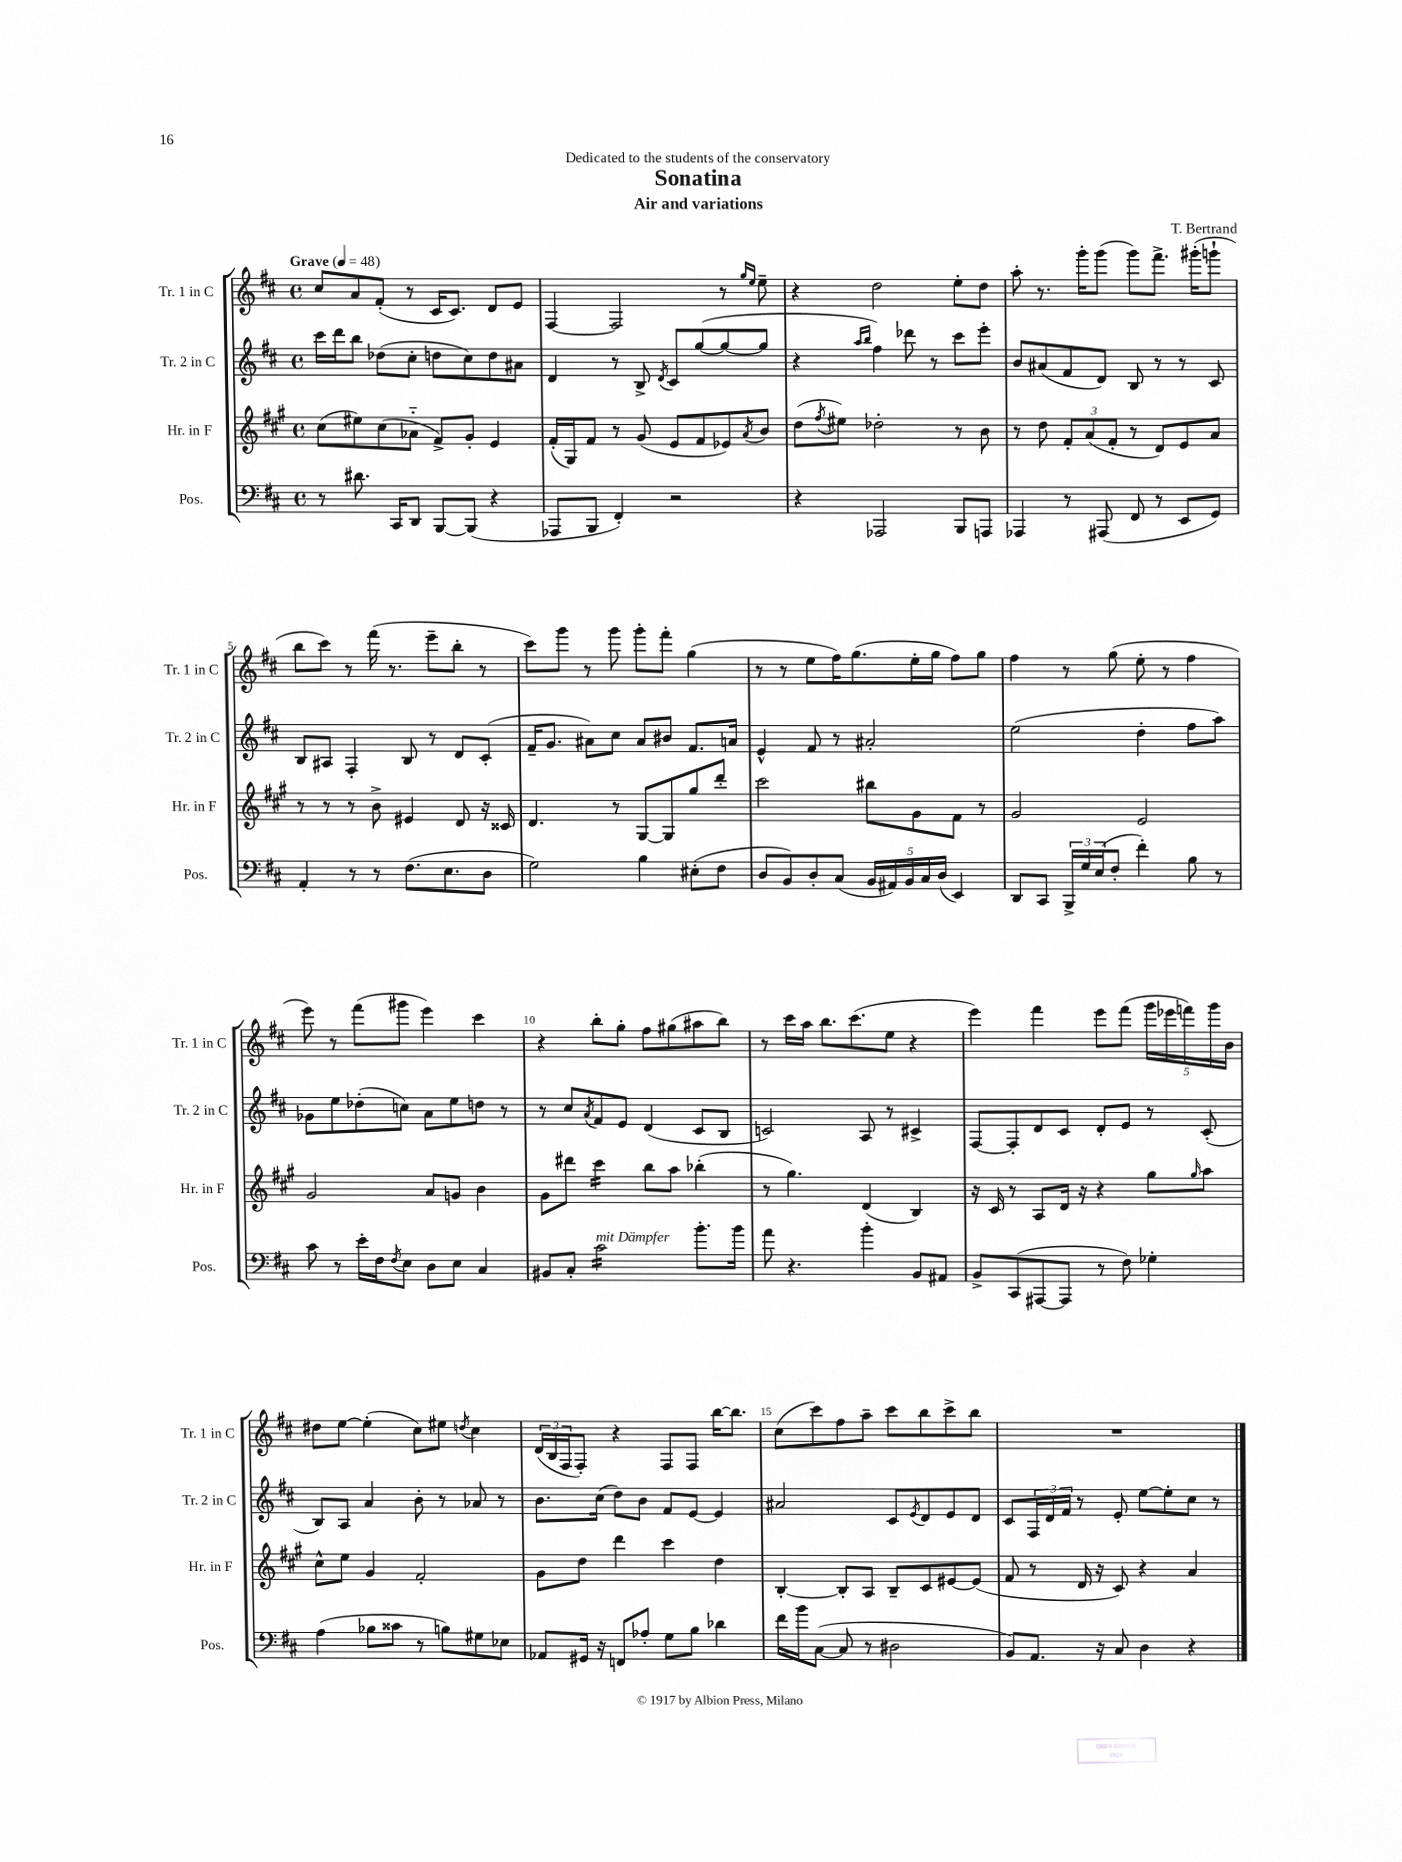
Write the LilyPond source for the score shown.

\header { title = "Sonatina" composer = "T. Bertrand" subtitle = "Air and variations" dedication = "Dedicated to the students of the conservatory" }
<<
\new StaffGroup <<
\new Staff = "s0" \with { instrumentName = "Tr. 1 in C" shortInstrumentName = "Tr. 1 in C" } {
    \clef treble \key d \major \defaultTimeSignature \time 4/4 \tempo "Grave" 4 = 48
    cis''8 a'8 fis'8-.( r8 cis'16 cis'8.) d'8 e'8 |
    fis4~ fis2 r8 \grace { g''16 e''16 } e''8-- |
    r4 d''2 e''8-. d''8 |
    a''8-. r8. g'''16-. g'''8( g'''8) fis'''8.-> gis'''16-.( g'''8-! |
    b''8 cis'''8) r8 fis'''16( r8. e'''8-- b''8-. r8 |
    cis'''8) g'''8 r8 g'''8 g'''8-. fis'''8-. g''4( |
    r8 r8 e''8 fis''16) g''8.( e''16-. g''16 fis''8) g''8 |
    fis''4 r8 g''8( e''8-. r8 fis''4 |
    e'''8) r8 fis'''8( gis'''8 e'''4) cis'''4 |
    r4 b''8-. g''8-. fis''8 gis''8( ais''8 b''8) |
    r8 cis'''16 a''16 b''8. cis'''8.( e''8 r4 |
    e'''4) fis'''4 e'''8 fis'''8( \tuplet 5/4 { g'''16 ees'''16 f'''16) g'''16 b'16 } |
    dis''8 e''8~ e''4-.( cis''8) eis''8 \acciaccatura { d''8 } cis''4 |
    \tuplet 3/2 { d'16( b16 fis16 } fis8-.) r4 fis8 fis8 b''16~ b''8. |
    cis''8( cis'''8) fis''8 a''8-- cis'''8 b''8 cis'''8-> b''8 |
    R1 \bar "|." |
}
\new Staff = "s1" \with { instrumentName = "Tr. 2 in C" shortInstrumentName = "Tr. 2 in C" } {
    \clef treble \key d \major \defaultTimeSignature \time 4/4
    cis'''16 d'''16 b''8 des''8( cis''8-. d''8 cis''8) d''8 ais'8 |
    d'4 r8 b8-> \acciaccatura { d'8 } cis'8 g''8~( g''8~ g''8 |
    r4 \grace { a''16 b''16 } fis''4) des'''8 r8 cis'''8 e'''8-. |
    b'8 ais'8( fis'8 d'8) b8 r8 r8 cis'8 |
    b8 ais8 fis4-. b8 r8 d'8 cis'8-.( |
    fis'16-- g'8. ais'8) cis''8 ais'8 bis'8 fis'8. a'16 |
    e'4-^ fis'8 r8 ais'2-. |
    e''2( d''4-. fis''8 a''8) |
    ges'8 e''8 des''8-.( c''8) a'8 e''8 d''8 r8 |
    r8 cis''8 \acciaccatura { a'8 } fis'8 e'8 d'4( cis'8 b8 |
    c'2) a8 r8 cis'4-> |
    fis8~ fis8-. d'8 cis'8 d'8-. e'8 r8 cis'8-.( |
    b8) a8 a'4 b'8-. r8 aes'8 r8 |
    b'8. cis''16( d''8) b'8 fis'8 e'8~ e'4 |
    ais'2 cis'8 \acciaccatura { e'8 } d'8 e'8 d'8 |
    cis'8 \tuplet 3/2 { fis16 d'16 fis'16 } r8 e'8-. e''8~ e''8-. cis''8 r8 \bar "|." |
}
\new Staff = "s2" \with { instrumentName = "Hr. in F" shortInstrumentName = "Hr. in F" } {
    \clef treble \key a \major \defaultTimeSignature \time 4/4
    cis''8( eis''8) cis''8( aes'8-_ fis'8->) gis'8-. e'4 |
    fis'16-.( gis16) fis'8 r8 gis'8( e'8 fis'8 ees'8) \acciaccatura { a'8 } b'8 |
    d''8( \acciaccatura { fis''8 } eis''8) des''2-. r8 b'8 |
    r8 d''8 \tuplet 3/2 { fis'8-. a'8( fis'8-. } r8 d'8) e'8 a'8 |
    r8 r8 r8 b'8-> eis'4 d'8 r16 cisis'16 |
    d'4. r8 gis8~ gis8 gis''8 d'''8-. |
    cis'''2 bis''8 gis'8 fis'8 r8 |
    gis'2 e'2 |
    gis'2 a'8 g'8 b'4 |
    gis'8 dis'''8 cis'''4:16 b''8 a''8 bes''4-.( |
    r8 gis''4.) d'4( b4) |
    r16 cis'16 r8 a8 d'16 r16 r4 gis''8 \grace { gis''16 } a''8 |
    cis''8-^ e''8 gis'4 fis'2-. |
    gis'8 d''8 d'''4 cis'''4 d''4 |
    b4~-. b8-. a8 b8-- cis'8 eis'8~ eis'8( |
    fis'8 r8 d'16 r16 cis'8) r4 a'4 \bar "|." |
}
\new Staff = "s3" \with { instrumentName = "Pos." shortInstrumentName = "Pos." } {
    \clef bass \key d \major \defaultTimeSignature \time 4/4
    r8 dis'8. cis,16 d,8 b,,8~ b,,8( r4 |
    aes,,8 b,,8 fis,4-.) r2 |
    r4 aes,,2 b,,8 a,,8 |
    aes,,4 r8 ais,,8( fis,8 r8 e,8 g,8) |
    a,4-. r8 r8 fis8.( e8. d8 |
    g2) b4 eis8-.( fis8 |
    d8 b,8) d8-. cis8( \tuplet 5/4 { b,16 ais,16) b,16 cis16 d16( } e,4) |
    d,8 cis,8 \tuplet 3/2 { b,,16-> g16 e16( } fis8-. fis'4-.) b8 r8 |
    cis'8 r8 e'16-. fis16 \acciaccatura { fis8 } e8 d8 e8 cis4 |
    bis,8 cis8-. cis'2:16^\markup { \italic "mit Dämpfer" } b'8.-. b'16 |
    a'8 r4. b'4-. b,8 ais,8 |
    b,8-> cis,8( ais,,8~ ais,,8 r8 fis8) ges4-. |
    a4( bes8 cisis'8 r8 b8) gis8 ees8 |
    aes,8 gis,16 r16 f,8 aes8-. g8 b8 des'4 |
    fis'16 b'16 cis8~( cis8 r8 dis2 |
    b,8) a,8. r16 cis8 d4 r4 \bar "|." |
}
>>
>>
\layout { \context { \Score \override BarNumber.break-visibility = ##(#f #t #t) barNumberVisibility = #(every-nth-bar-number-visible 5) } }
